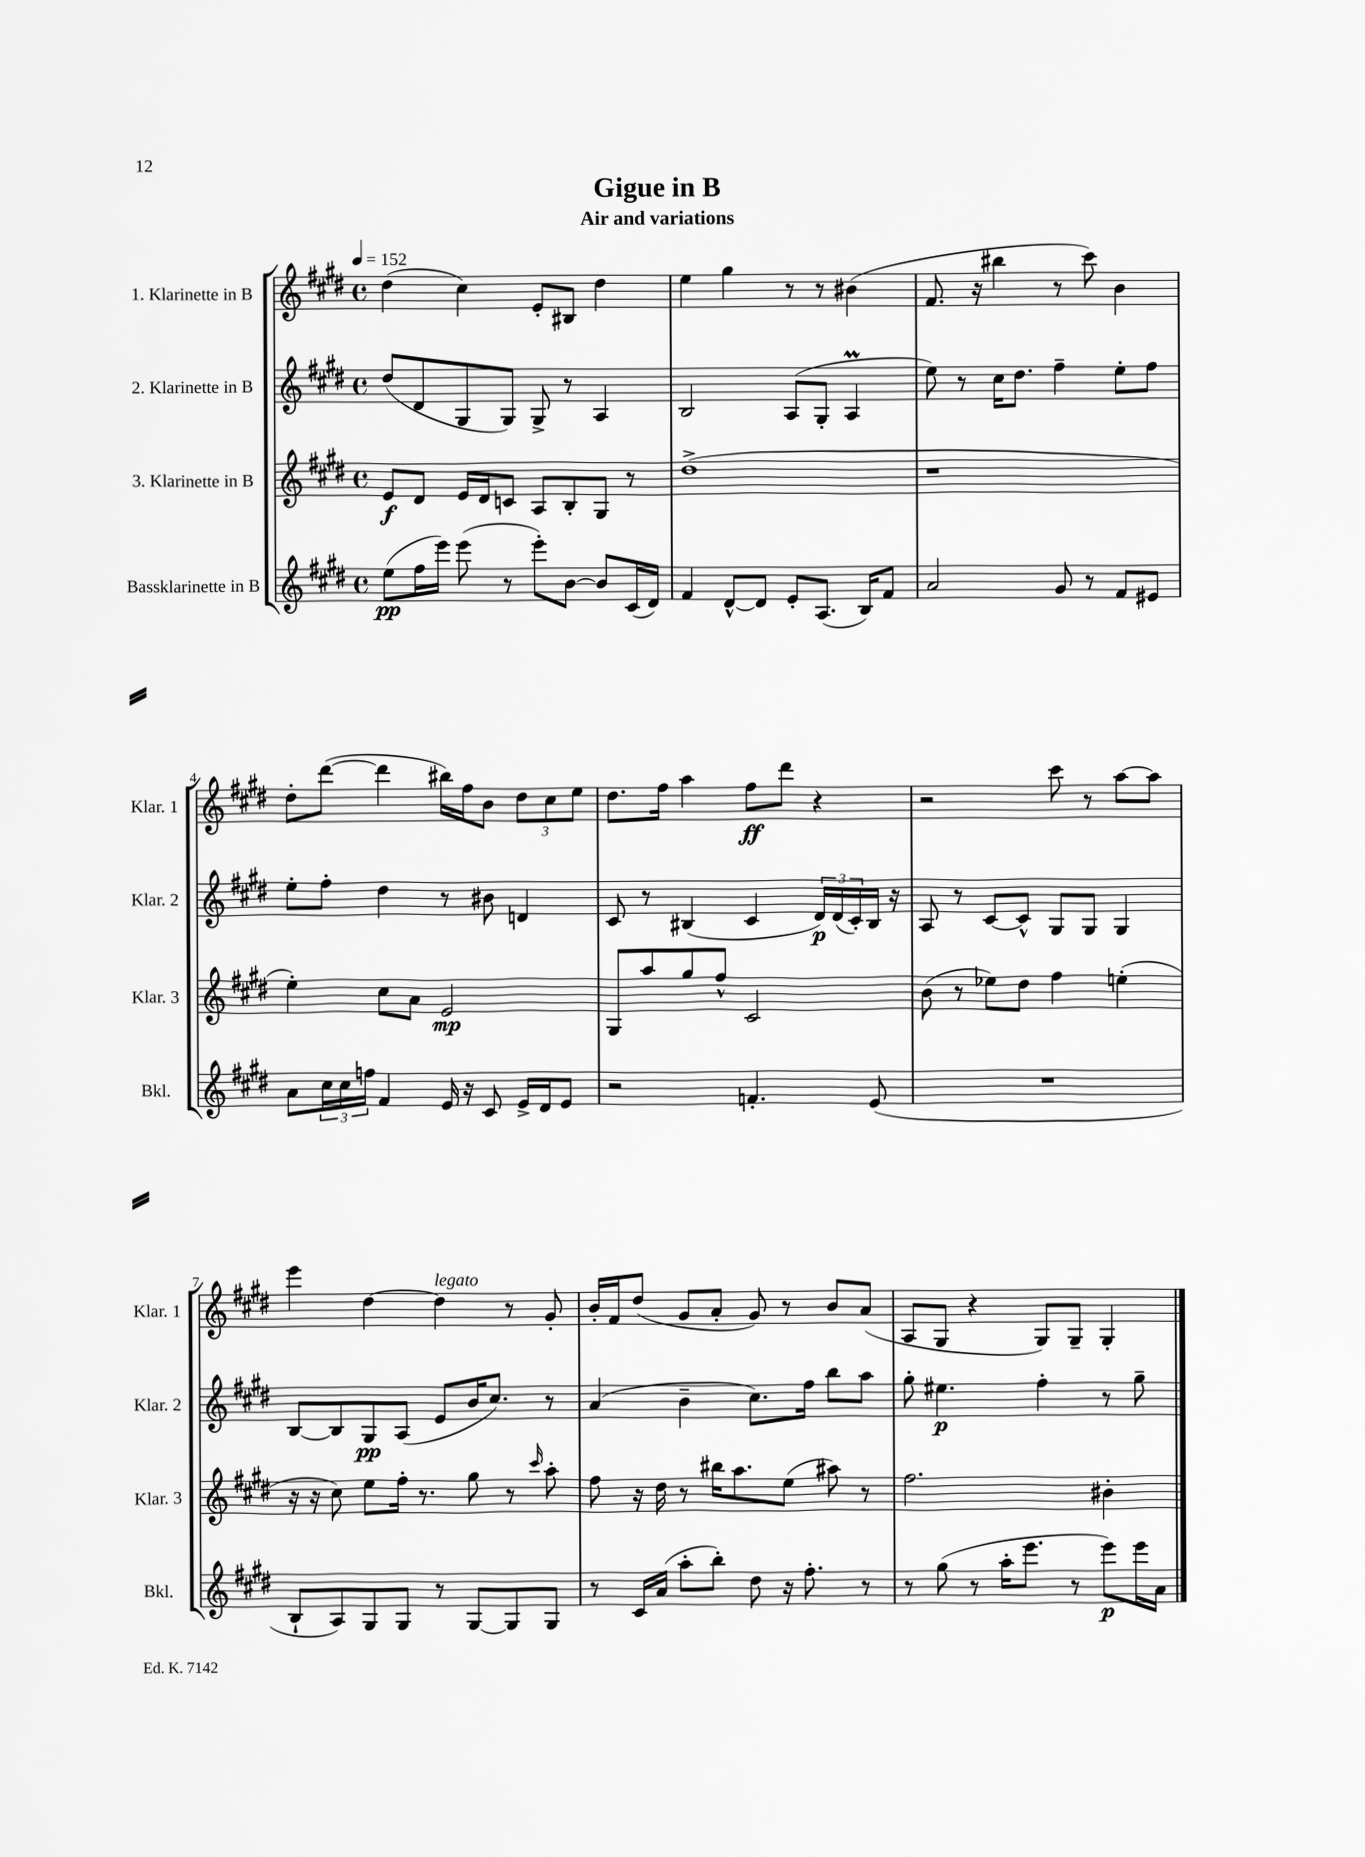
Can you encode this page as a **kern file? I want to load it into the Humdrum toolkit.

**kern	**kern	**kern	**kern
*staff4	*staff3	*staff2	*staff1
*clefG2	*clefG2	*clefG2	*clefG2
*k[f#c#g#d#]	*k[f#c#g#d#]	*k[f#c#g#d#]	*k[f#c#g#d#]
*M4/4	*M4/4	*M4/4	*M4/4
*met(c)	*met(c)	*met(c)	*met(c)
*MM152	*MM152	*MM152	*MM152
(8ee\L	8e/L	(8dd#/L	(4dd#\
16ff#\L	8d#/J	8d#/	.
16eee\JJ)	.	.	.
(8eee\	16e/LL	8G#/	4cc#\)
.	16d#/J	.	.
8r	8c/J	8G#/J)	.
8eee'\L)	8A/L	8G#^/	8e'/L
[8b\J	8B'/	8r	8B#/J
8b/]L	8G#/J	4A/	4dd#\
(16c#/L	8r	.	.
16d#/JJ)	.	.	.
=	=	=	=
4f#/	(1dd#^	2B/	4ee\
[8d#^^/L	.	.	4gg#\
8d#/]J	.	.	.
8e'/L	.	(8A/L	8r
(8.A/J	.	8G#'/J	8r
.	.	4A/	(4b#\
16B/LK)	.	.	.
8f#/J	.	.	.
=	=	=	=
2a/	1r	8ee\)	8.f#/
.	.	8r	.
.	.	.	16r
.	.	16cc#\LK	4bb#\
.	.	8.dd#\J	.
8g#/	.	4ff#~\	8r
8r	.	.	8ccc#\)
8f#/L	.	8ee'\L	4b\
8e#/J	.	8ff#\J	.
=	=	=	=
8a\L	4ee'\)	8ee'\L	8dd#'\L
24cc#\L	.	8ff#'\J	([8ddd#\J
24cc#\	.	.	.
24ff\JJ	.	.	.
4f#/	8cc#\L	4dd#\	4ddd#\]
.	8a\J	.	.
16e/	2e/	8r	16bb#\LL)
16r	.	.	16ff#\J
8c#/	.	8b#\	8b\J
16e^/LL	.	4d/	12dd#\L
16d#/J	.	.	.
.	.	.	12cc#\
8e/J	.	.	.
.	.	.	12ee\J
=	=	=	=
2r	8G#/L	8c#/	8.dd#\L
.	8aa/	8r	.
.	.	.	16ff#\Jk
.	8gg#/	(4B#/	4aa\
.	8ff#^^/J	.	.
4.f'/	2c#/	4c#/	8ff#\L
.	.	.	8ddd#\J
.	.	24d#/LL)	4r
.	.	(24d#/	.
.	.	24c#'/)	.
(8e/	.	16B#/JJ	.
.	.	16r	.
=	=	=	=
1r	(8b\	8A/	2r
.	8r	8r	.
.	8ee-\L)	[8c#/L	.
.	8dd#\J	8c#^^/]J	.
.	4ff#\	8G#/L	8ccc#\
.	.	8G#/J	8r
.	(4ee'\	4G#/	[8aa\L
.	.	.	8aa\]J
=	=	=	=
8B`/L	16r	[8B/L	4eee\
.	16r	.	.
8A/)	8cc#\)	8B/]	.
8G#/	8ee\L	8G#/	[4dd#\
8G#/J	16ff#'\Jk	(8A/J	.
.	8.r	.	.
8r	.	8e/L	4dd#\]
[8G#/L	8gg#\	16b/K	.
.	.	8.cc#/J)	.
8G#/]	8r	.	8r
.	16qqccc#/	.	.
8G#/J	8aa'\	8r	8g#'/
=	=	=	=
8r	8ff#\	(4a/	16b'/LL
.	.	.	16f#/J
16c#/LL	16r	.	(8dd#/J
(16a/JJ	16dd#\	.	.
8aa'\L	8r	4b~\	8g#/L
8bb'\J)	16bb#\LK	.	8a'/J
.	8.aa\	.	.
8dd#\	.	8.cc#\L)	8g#/)
16r	(8ee\J	.	8r
8.ff#'\	.	16ff#\Jk	.
.	8aa#\)	8bb\L	8b/L
8r	8r	8aa\J	(8a/J
=	=	=	=
8r	2.ff#\	8gg#'\	8A/L
(8gg#\	.	4.ee#\	8G#/J
8r	.	.	4r
16aa'\LK	.	.	.
8.eee\J	.	.	.
.	.	4ff#'\	8G#/L)
8r	.	.	8G#~/J
8eee\L)	4b#'\	8r	4G#'/
16eee\L	.	8gg#~\	.
16a\JJ	.	.	.
==	==	==	==
*-	*-	*-	*-
